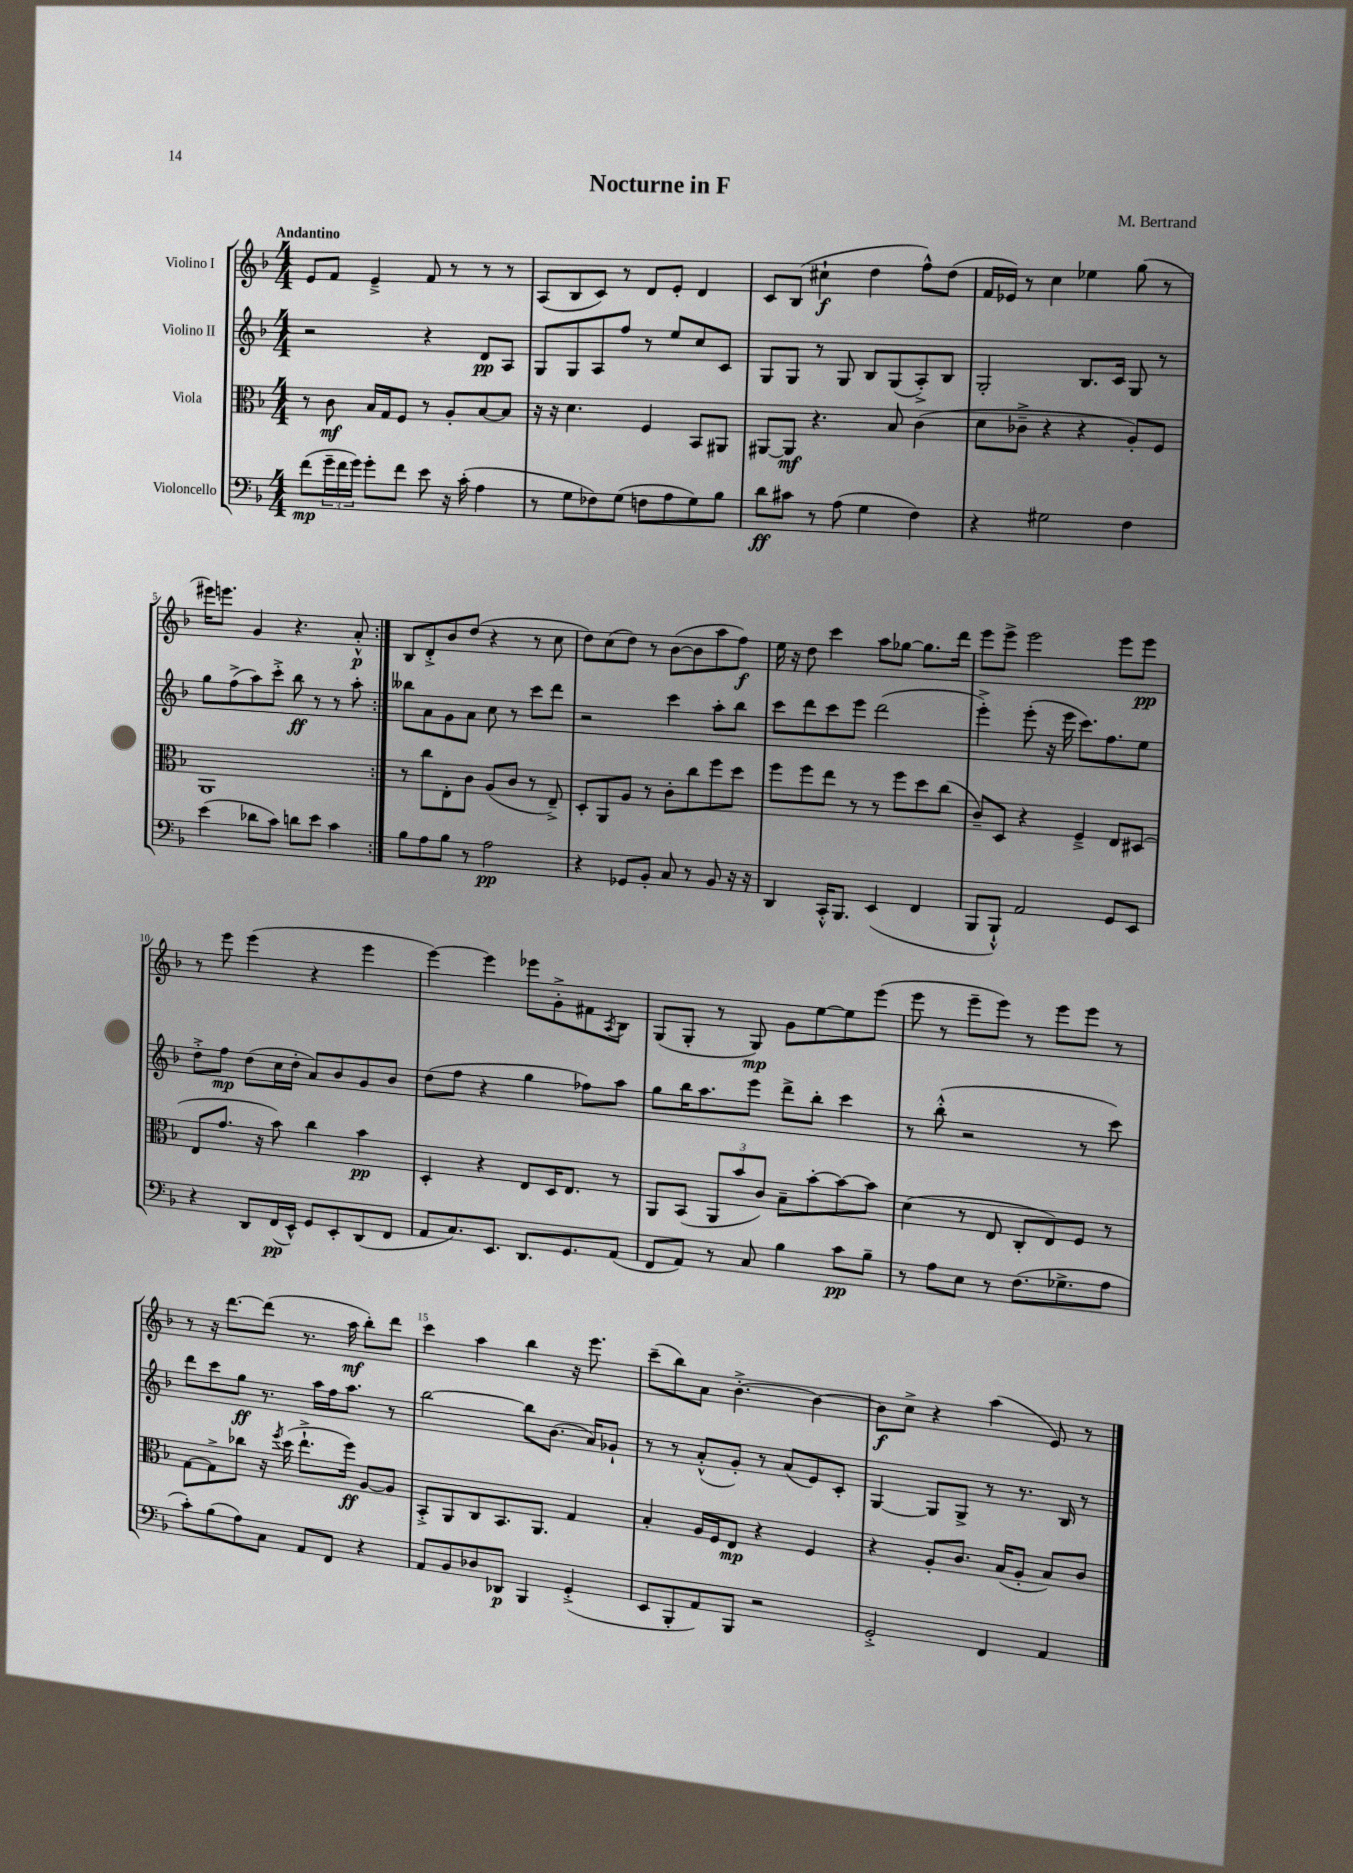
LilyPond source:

\header { title = "Nocturne in F" composer = "M. Bertrand" }
<<
\new StaffGroup <<
\new Staff = "s0" \with { instrumentName = "Violino I" } {
    \clef treble \key f \major \numericTimeSignature \time 4/4 \tempo "Andantino"
    \repeat volta 2 { e'8 f'8 e'4---> f'8 r8 r8 r8 |
    a8( bes8 c'8) r8 d'8 e'8-. d'4 |
    c'8 bes8( cis''4-!\f d''4 f''8-^) d''8( |
    f'16 ees'16) r8 c''4 ees''4 g''8( r8 |
    eis'''16) e'''8. g'4 r4. a'8-.-^\p | }
    bes8 d'8-.-> bes'8 d''8( r4 r8 c''8 |
    d''8) c''8( d''8) r8 bes'8~( bes'8 a''8 f''8\f) |
    e''16 r16 d''8 c'''4 a''8 ges''8~ ges''8. d'''16 |
    e'''8 e'''8-> e'''2 e'''8 e'''8\pp |
    r8 e'''8 e'''4( r4 e'''4 |
    e'''4~) e'''4 ees'''8 g'8-.-> fis'8 \acciaccatura { a8 } bes8 |
    g8( g8-. r8 g8\mp) g'8 e''8~ e''8 e'''8( |
    e'''8 r8 e'''8-- e'''8) r8 e'''8 e'''8 r8 |
    r8 r16 d'''8.~ d'''8( r8. a''16\mf bes''8-.) d'''8 |
    c'''4 a''4 bes''4 r16 e'''8. |
    c'''8--( bes''8) a'8 bes'4.~-.-> bes'4~ |
    bes'8\f c''8-> r4 a''4( e'8) r8 \bar "|." |
}
\new Staff = "s1" \with { instrumentName = "Violino II" } {
    \clef treble \key f \major \numericTimeSignature \time 4/4
    \repeat volta 2 { r2 r4 d'8\pp a8 |
    g8 g8 a8 f''8 r8 e''8 c''8 c'8 |
    g8 g8 r8 g8 bes8 g8( a8-.->) bes8 |
    g2-. bes8. c'16 g8 r8 |
    g''8 f''8->( a''8) c'''8-.-> bes''8\ff r8 r8 a''8-. | }
    beses''8 a'8 g'8 a'8 c''8 r8 c'''8 d'''8 |
    r2 c'''4 a''8-. bes''8 |
    c'''8 d'''8 c'''8 e'''8 d'''2( |
    e'''4-.->) e'''8-.( r16 e'''16 c'''8.) f''8. e''8 |
    d''8-.-> f''8\mp d''8( c''16 d''16-. a'8) bes'8 g'8 bes'8 |
    d''8( f''8 r4 g''4 fes''8) a''8 |
    g''8 bes''16 a''8. e'''8 d'''8-> bes''8-. c'''4 |
    r8 bes''8-.-^( r2 r8 c'''8) |
    d'''8 c'''8 g''8\ff r8. a''16 f''16 a''8. r8 |
    bes''2~ bes''8 bes'8.( a'16) ges'8-! |
    r8 r8 a'8-.-^( g'8-.) r8 a'8( e'8) c'8-. |
    g4~ g8 g8-> r8 r8. bes16 r8 \bar "|." |
}
\new Staff = "s2" \with { instrumentName = "Viola" } {
    \clef alto \key f \major \numericTimeSignature \time 4/4
    \repeat volta 2 { r8 c'8\mf bes16 g16 f8 r8 a8-. bes8~ bes8 |
    r16 r16 d'4. f4 bes,8 ais,8 |
    ais,8~ ais,8\mf r4. bes8 c'4( |
    d'8 ces'8---> r4 r4 a8-.) f8 |
    a,1 | }
    r8 c''8 e8-. c'8 a8( c'8 r8 e8--->) |
    d8-. a,8 a8 r8 c'8-. c''8 f''8 d''8 |
    f''8 f''8 e''8 r8 r8 f''8 d''8 c''8( |
    c'8--) d8 r4 f4---> e8 dis8( |
    e8 g'8. r16 bes'8) c''4 bes'4\pp |
    d4-. r4 e8 d16 e8. r8 |
    a,8 bes,8( \tuplet 3/2 { a,8 bes'8 c'8) } bes8-- bes'8~-. bes'8~ bes'8 |
    d'4( r8 e8 c8-. e8) f8 r8 |
    g8~ g8-> ces''8 r16 \acciaccatura { f''8 } d''16( e''8.-!-> f''16\ff) a8~ a8 |
    bes,8-.-> a,8 c8 bes,8. a,8. g4 |
    bes4-. a16 f16 e8\mp r4 f4 |
    r4 a8-. c'8. bes16( a8-. bes8) c'8 \bar "|." |
}
\new Staff = "s3" \with { instrumentName = "Violoncello" } {
    \clef bass \key f \major \numericTimeSignature \time 4/4
    \repeat volta 2 { f'8\mp( \tuplet 3/2 { g'16-- f'16 g'16) } g'8-. f'8 e'8 r16 c'16-.( a4 |
    r8 g8 fes8) g8( f8 a8 g8) bes8 |
    d'8\ff cis'8 r8 a8( g4 f4) |
    r4 gis2 f4 |
    e'4( des'8 c'8) d'8 e'8 c'4 | }
    bes8 a8 bes8 r8 a2\pp |
    r4 ges,8 bes,8-. c8 r8 bes,8 r16 r16 |
    d,4 c,16-.-^ bes,,8. e,4( f,4 |
    bes,,8 bes,,8-!-^) a,2 g,8 e,8 |
    r4 d,8 f,16\pp( e,16-^) g,8 e,8-. d,8( f,8 |
    a,8 c8.) e,8. d,8. g,8. a,8( |
    f,8 a,8) r8 c8 bes4 c'8\pp bes8-- |
    r8 a8 e8 r8 f8.( ges8.-> a8 |
    c'8-.) bes8( a8) c8 a,8 f,8 r4 |
    a,8 bes,8 des8 des,8\p bes,,4 g,4-.->( |
    e,8 bes,,8-. a,8) bes,,8 r2 |
    g,2-.-> f,4 a,4 \bar "|." |
}
>>
>>
\layout { \context { \Score \override BarNumber.break-visibility = ##(#f #t #t) barNumberVisibility = #(every-nth-bar-number-visible 5) } }
